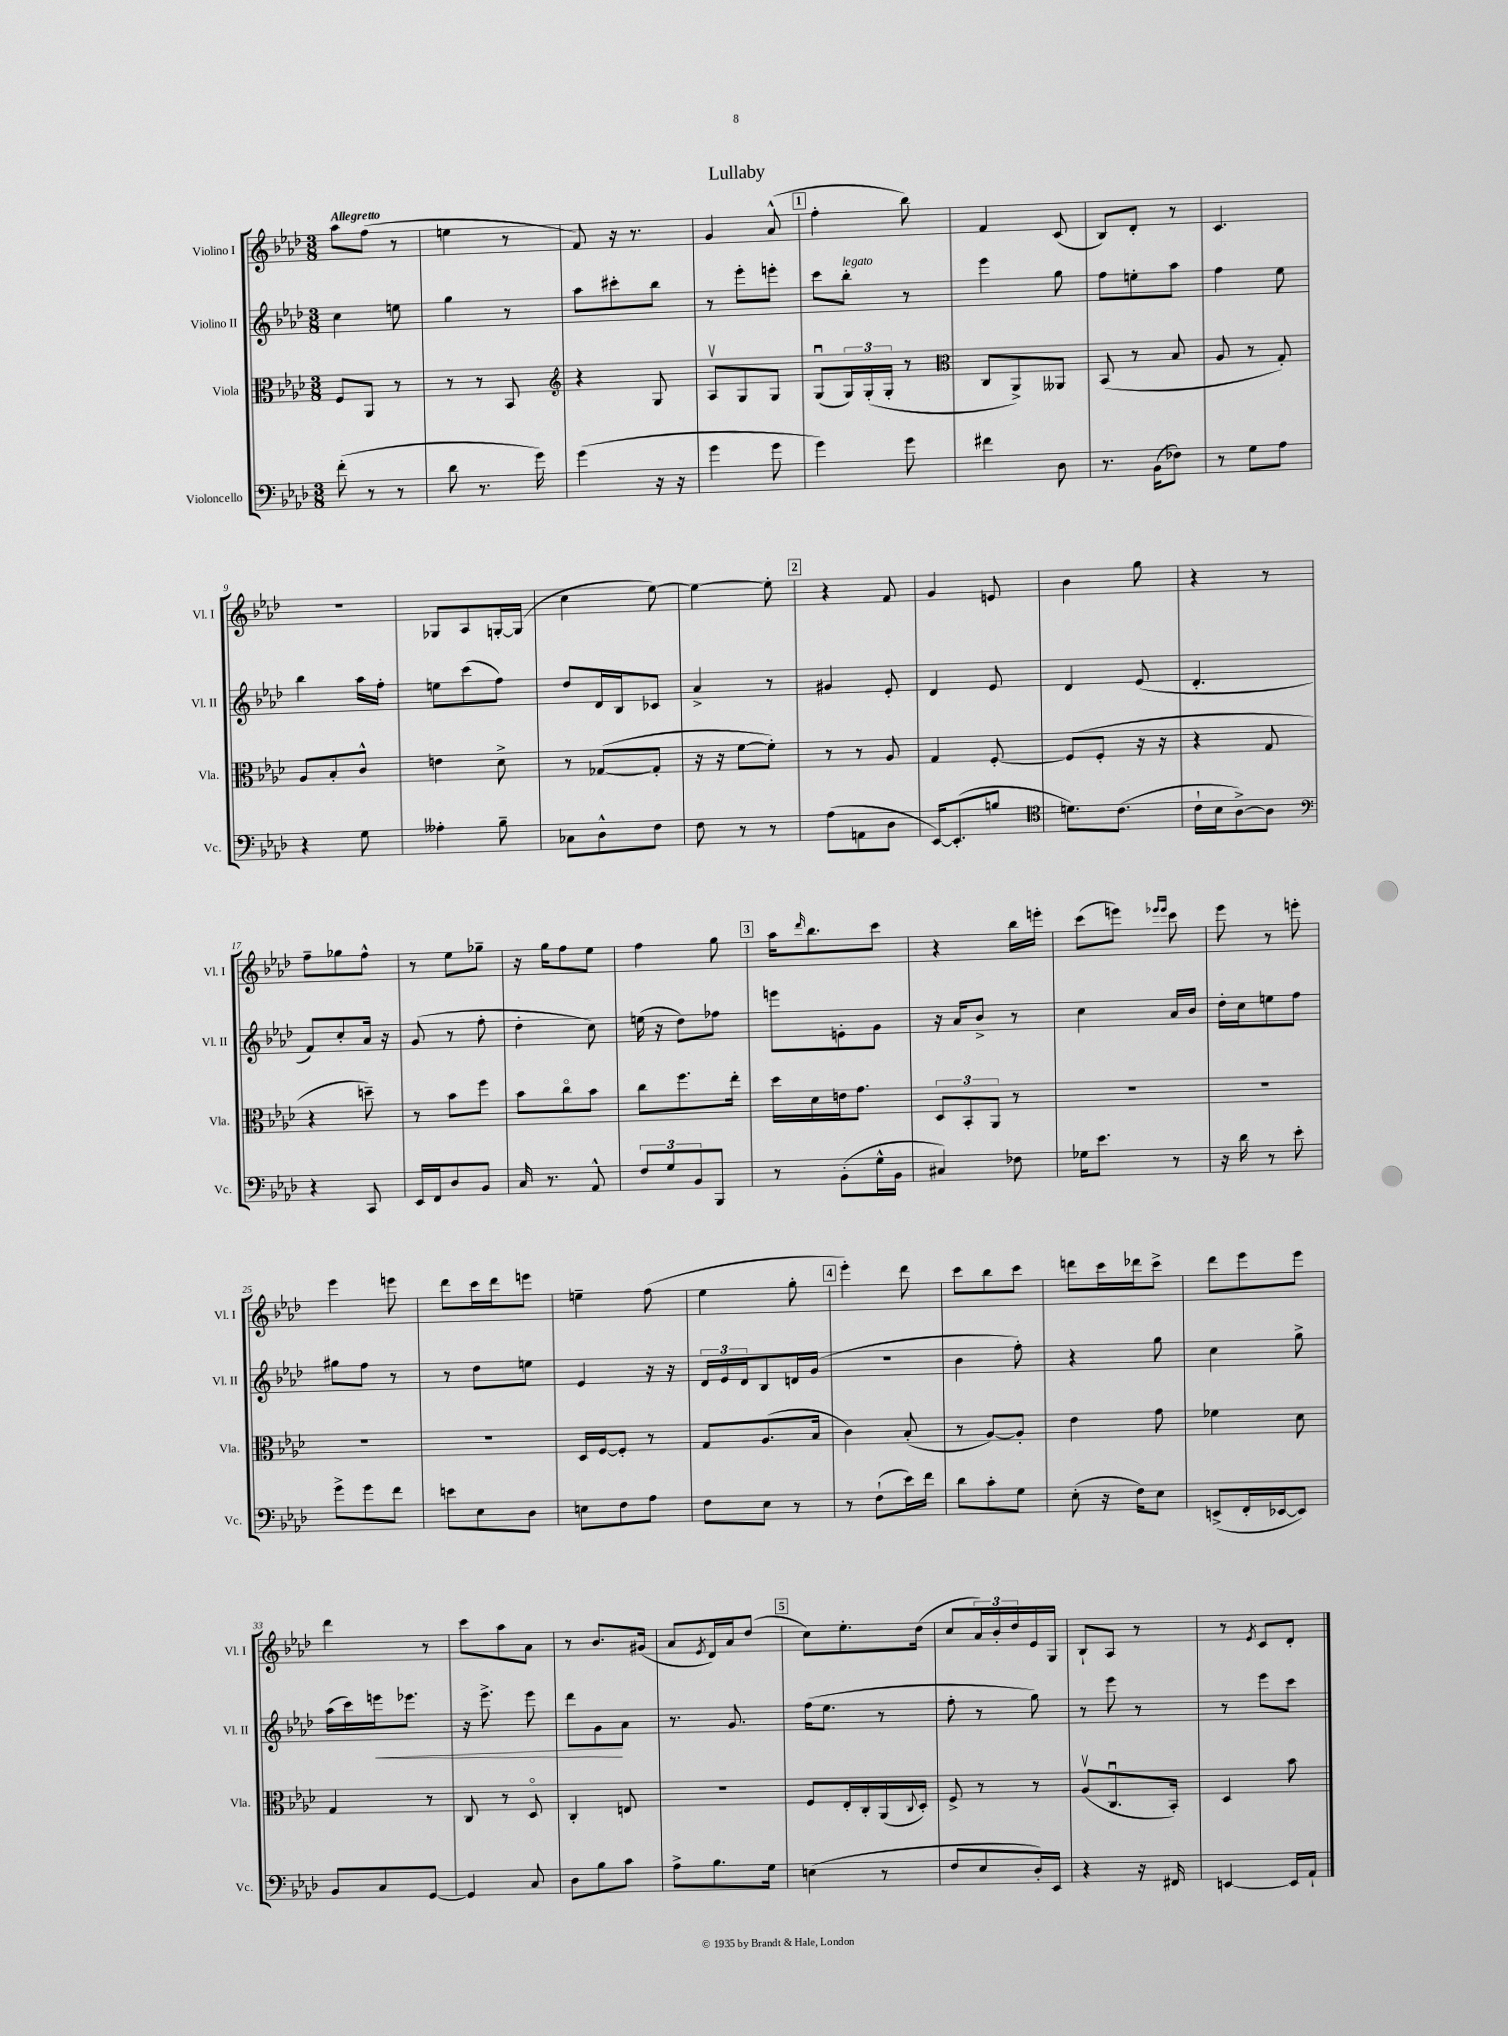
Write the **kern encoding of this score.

**kern	**kern	**kern	**kern
*staff4	*staff3	*staff2	*staff1
*clefF4	*clefC3	*clefG2	*clefG2
*k[b-e-a-d-]	*k[b-e-a-d-]	*k[b-e-a-d-]	*k[b-e-a-d-]
*M3/8	*M3/8	*M3/8	*M3/8
(8f'	8F	4cc	8aa-
8r	8AA-	.	(8ff
8r	8r	8ee	8r
=	=	=	=
8d-	8r	4gg	4ee
8.r	8r	.	.
.	8BB-	8r	8r
16g)	.	.	.
=	=	=	=
*	*clefG2	*	*
(4g	4r	8aa-	8f)
.	.	8ccc#'	16r
.	.	.	8.r
16r	8G	8bb-	.
16r	.	.	.
=	=	=	=
4g	8A-v	8r	4g
.	8G	8eee-'	.
8g	8G	8eee'	(8a-^^
=	=	=	=
4g)	(8Gu	8ccc	4ff'
.	24G)	8bb-'	.
.	(24G'	.	.
.	24G'	.	.
8g	8r	8r	8bb-)
=	=	=	=
*	*clefC3	*	*
4f#	8C	4eee-	4f
.	8AA-^)	.	.
8D-	8AA--	8gg	(8c
=	=	=	=
8.r	(8BB-	8ff	8B-)
.	8r	8ee'	8d-'
(16BB-	.	.	.
8F-)	8B-	8aa-	8r
=	=	=	=
8r	8A-	4ff	4.c
8G	8r	.	.
8A-	8G')	8ee-	.
=	=	=	=
4r	8A-	4bb-	4.r
.	8B-'	.	.
8G	8c^^	16aa-	.
.	.	16ff'	.
=	=	=	=
4A--'	4e	8ee	8G-
.	.	(8ccc	8A-
8B-~	8d-^	8ff)	[16G'
.	.	.	(16G]
=	=	=	=
8C-	8r	8dd-	4cc
8D-^^	([8G-	16d-	.
.	.	16B-	.
8F	8G-']	8c-	[8ee-)
=	=	=	=
8F	16r	4a-^	4ee-_
.	16r	.	.
8r	[8f	.	.
8r	8f'])	8r	8ee-']
=	=	=	=
(8A-	8r	4g#	4r
8AA	8r	.	.
8D-	8A-	8e-'	8f
=	=	=	=
[16EE-)	4G	4d-	4g
(8.EE-']	.	.	.
8B	[8F'	8e-	8e
=	=	=	=
*clefC4	*	*	*
8.d)	(8F]	4d-	4b-
.	8F'	.	.
(8.c	.	.	.
.	16r	(8e-	8gg
.	16r	.	.
=	=	=	=
16c`	4r	4.d-'	4r
16B-	.	.	.
[8A-^)	.	.	.
8A-]	8G	.	8r
=	=	=	=
*clefF4	*	*	*
4r	4r	8f)	8ff~
.	.	8cc'	8gg-
8CC	8dd~)	16a-	8ff^^
.	.	16r	.
=	=	=	=
16EE-	8r	(8g	8r
16FF	.	.	.
8D-	8b-	8r	8ee-
8BB-	8ff	8ff'	8gg-~
=	=	=	=
16C	8b-	4dd-'	16r
8.r	.	.	16gg
.	8cco	.	8ff
8AA-^^	8b-	8cc)	8ee-
=	=	=	=
12F	8cc	(16ee	4ff
.	.	16r	.
12G	.	.	.
.	8.ff	8dd-)	.
12BB-	.	.	.
8BBB-	.	8ff-	8gg
.	16ee-'	.	.
=	=	=	=
8r	16dd-	8eee	16aa-
.	.	.	16qqddd-
.	16d-	.	8.bb-
(8BB-'	16e	8e'	.
.	8.g	.	.
16G^^	.	8g	8ccc
16BB-	.	.	.
=	=	=	=
4C#)	12D-	16r	4r
.	.	16a-	.
.	12BB-'	.	.
.	.	8b-^	.
.	12AA-	.	.
8F-	8r	8r	16bb-
.	.	.	16eee'
=	=	=	=
16G-	4.r	4cc	(8ccc
8.e-	.	.	.
.	.	.	8eee)
.	.	.	16qqeee-
.	.	.	16qqeee-
8r	.	16a-	8ccc
.	.	16b-	.
=	=	=	=
16r	4.r	16dd-'	8eee-
16d-	.	16cc	.
8r	.	8ee	8r
8e-'	.	8ff	8eee'
=	=	=	=
8g^	4.r	8gg#	4eee-
8g	.	8ff	.
8f	.	8r	8eee
=	=	=	=
8e	4.r	8r	8ddd-
8E-	.	8dd-	16ccc
.	.	.	16ddd-
8D-	.	8ee	8eee
=	=	=	=
8E	16D-	4e-	4ee~
.	[16F	.	.
8F	8F']	.	.
8A-	8r	16r	(8ff
.	.	16r	.
=	=	=	=
8F	8G	24d-	4ee-
.	.	24e-	.
.	.	24d-	.
8E-	(8.A-	8B-	.
8r	.	16d	8gg'
.	16B-	(16g	.
=	=	=	=
8r	4c)	4.r	4eee-')
(8F`	.	.	.
16e-)	(8B-'	.	8ddd-
16f	.	.	.
=	=	=	=
8d-	8r	4b-	8ccc
8c'	[8A-)	.	8bb-
8G	8A-']	8ff')	8ccc
=	=	=	=
(8E-'	4e-	4r	8ddd
16r	.	.	16ccc
16F)	.	.	16ddd-
8E-	8g	8gg	8ccc^
=	=	=	=
(8EE^	4f-	4cc	8ddd-
16FF'	.	.	8eee-
[16EE-	.	.	.
8EE-])	8d-	8gg^	8eee-
=	=	=	=
8BB-	4G	(16aa-	4ddd-
.	.	16ccc)	.
8C	.	16eee	.
.	.	8.eee-	.
[8GG	8r	.	8r
=	=	=	=
4GG]	8C	16r	8ccc
.	.	8.eee-^	.
.	8r	.	8aa-
8C	8D-o	8eee-	8a-
=	=	=	=
8D-	4C'	8ddd-	8r
8B-	.	8g	8.b-
8c	8E	8a-	.
.	.	.	(16g#
=	=	=	=
8A-^	4.r	8.r	8a-
.	.	.	8qe-
8.B-	.	.	16d-)
.	.	8.g	16a-
.	.	.	(8dd-
16G	.	.	.
=	=	=	=
(4E	8F	(16ff	8cc)
.	.	8.ee-	.
.	16E-'	.	8.ee-'
.	16C'	.	.
8r	(16AA-	8r	.
.	8qqC	.	.
.	16D-')	.	(16dd-
=	=	=	=
8F	8F^	8ff'	8cc
8E-	8r	8r	24a-)
.	.	.	24b-'
.	.	.	24dd-
16D-')	8r	8gg)	16e-
16EE-	.	.	16G
=	=	=	=
4r	(8A-v	8r	8B-`
.	8.Cu	8eee-	8A-
16r	.	8r	8r
16FF#	16BB-')	.	.
=	=	=	=
[4EE	4D-	8r	8r
.	.	.	8qe-
.	.	8eee-	8c
16EE]	8b-	8ccc	8d-'
16AA-`	.	.	.
==	==	==	==
*-	*-	*-	*-
